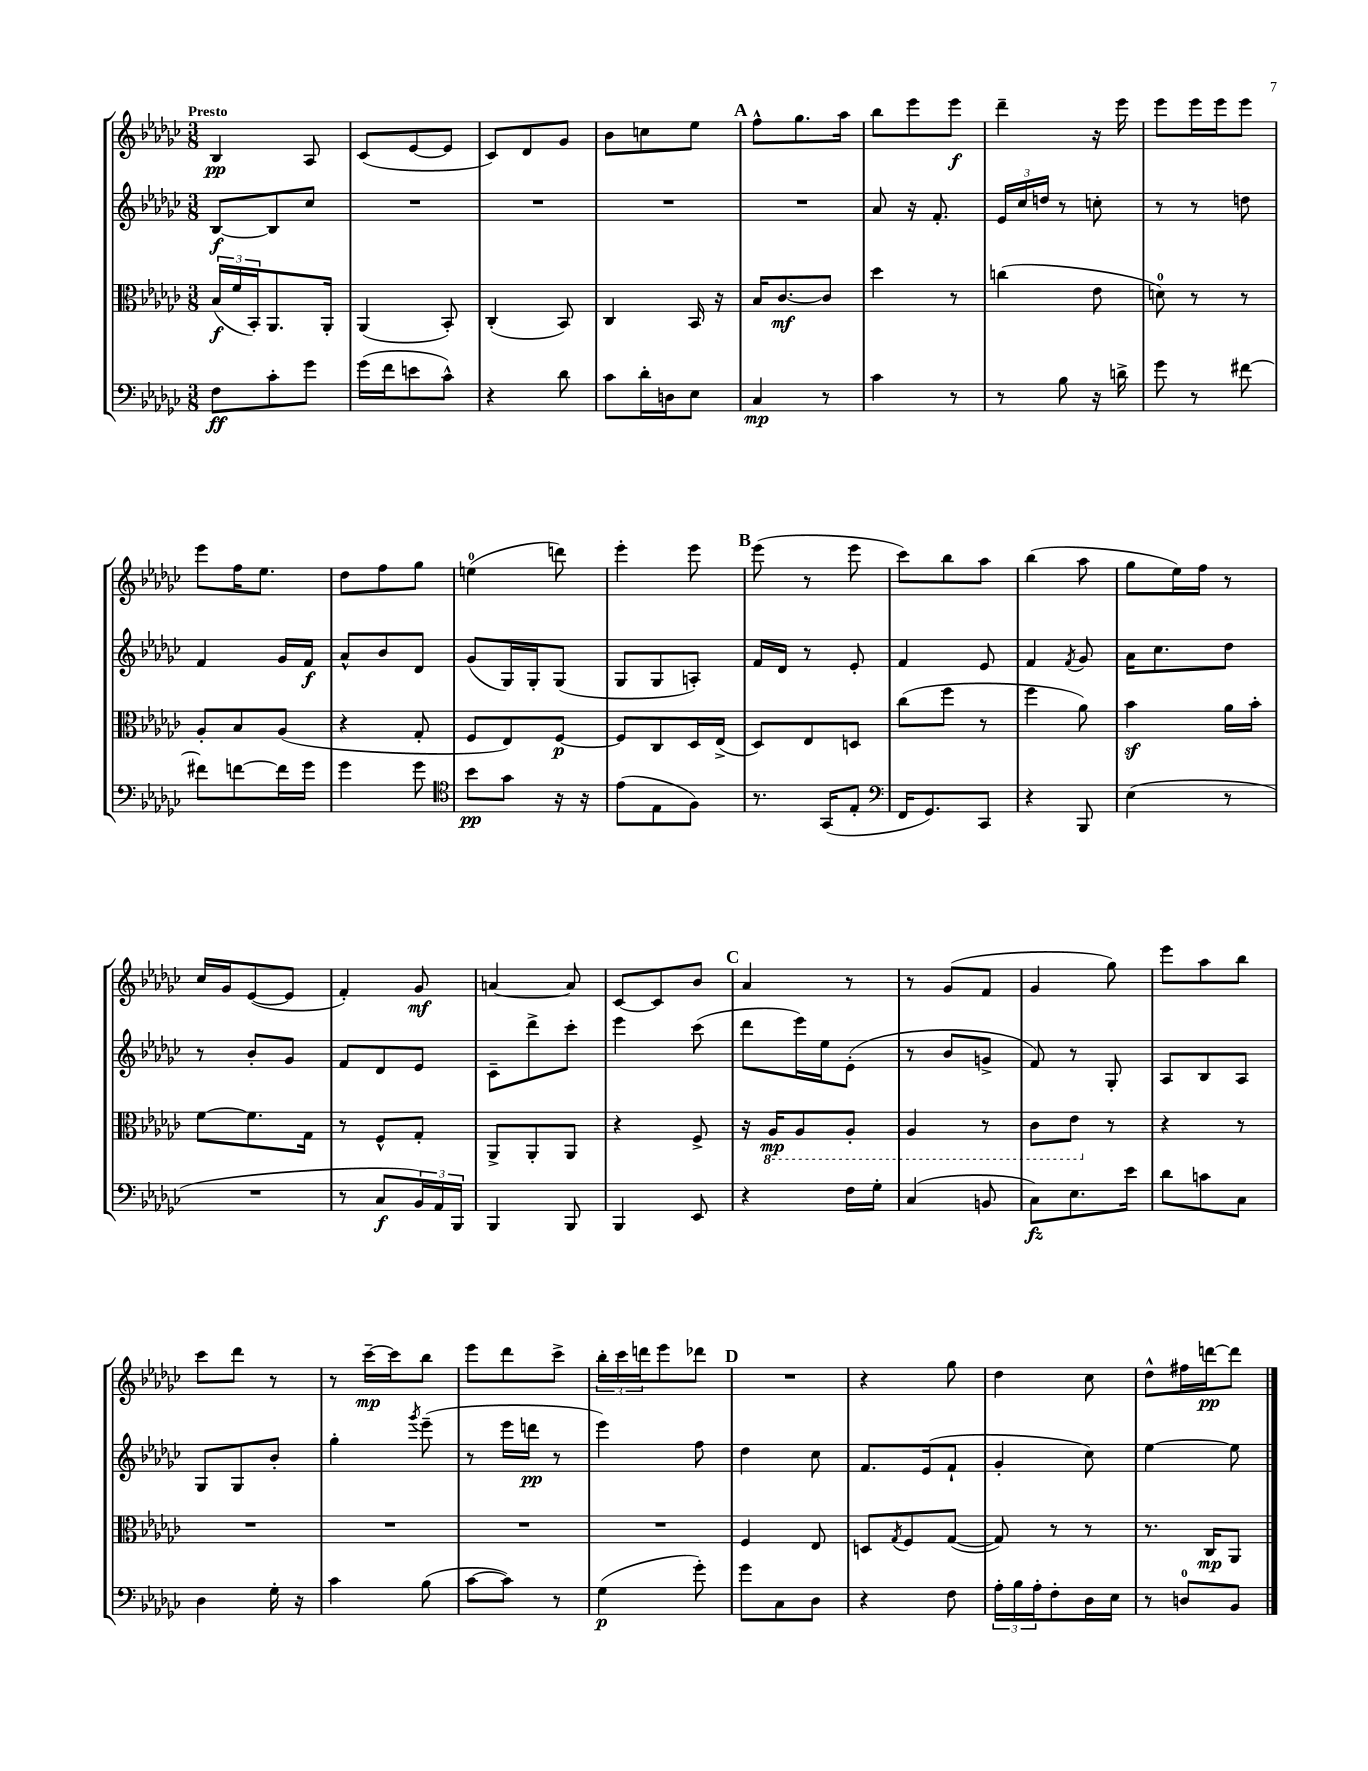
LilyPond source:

<<
\new StaffGroup <<
\new Staff = "s0" {
    \clef treble \key ges \major \numericTimeSignature \time 3/8 \tempo "Presto"
    bes4\pp aes8 |
    ces'8( ees'8~ ees'8 |
    ces'8) des'8 ges'8 |
    bes'8 c''8 ees''8 |
    \mark \markup { \bold "A" } f''8-^ ges''8. aes''16 |
    bes''8 ees'''8 ees'''8\f |
    des'''4-- r16 ees'''16 |
    ees'''8 ees'''16 ees'''16 ees'''8 |
    ees'''8 f''16 ees''8. |
    des''8 f''8 ges''8 |
    e''4-0( d'''8) |
    ees'''4-. ees'''8 |
    \mark \markup { \bold "B" } ees'''8( r8 ees'''8 |
    ces'''8) bes''8 aes''8 |
    bes''4( aes''8 |
    ges''8 ees''16) f''16 r8 |
    ces''16 ges'16 ees'8~( ees'8 |
    f'4-.) ges'8\mf |
    a'4~ a'8 |
    ces'8~ ces'8 bes'8 |
    \mark \markup { \bold "C" } aes'4 r8 |
    r8 ges'8( f'8 |
    ges'4 ges''8) |
    ees'''8 aes''8 bes''8 |
    ces'''8 des'''8 r8 |
    r8 ces'''16~--\mp ces'''16 bes''8 |
    ees'''8 des'''8 ces'''8-> |
    \tuplet 3/2 { bes''16-. ces'''16 d'''16 } ees'''8 des'''8 |
    \mark \markup { \bold "D" } R4. |
    r4 ges''8 |
    des''4 ces''8 |
    des''8-^ fis''16 d'''16~\pp d'''8 \bar "|." |
}
\new Staff = "s1" {
    \clef treble \key ges \major \numericTimeSignature \time 3/8
    bes8~\f bes8 ces''8 |
    R4. |
    R4. |
    R4. |
    \mark \markup { \bold "A" } R4. |
    aes'8 r16 f'8.-. |
    \tuplet 3/2 { ees'16 ces''16 d''16 } r8 c''8-. |
    r8 r8 d''8 |
    f'4 ges'16 f'16\f |
    aes'8-^ bes'8 des'8 |
    ges'8( ges16) ges16-. ges8( |
    ges8 ges8 a8-.) |
    \mark \markup { \bold "B" } f'16 des'16 r8 ees'8-. |
    f'4 ees'8 |
    f'4 \acciaccatura { f'8 } ges'8 |
    aes'16 ces''8. des''8 |
    r8 bes'8-. ges'8 |
    f'8 des'8 ees'8 |
    ces'8-- des'''8-> ces'''8-. |
    ees'''4 ces'''8( |
    \mark \markup { \bold "C" } des'''8 ees'''16) ees''16 ees'8-.( |
    r8 bes'8 g'8-> |
    f'8) r8 ges8-. |
    aes8 bes8 aes8 |
    ges8 ges8 bes'8-. |
    ges''4-. \acciaccatura { ges'''8 } ees'''8--( |
    r8 ees'''16 d'''16\pp r8 |
    ees'''4) f''8 |
    \mark \markup { \bold "D" } des''4 ces''8 |
    f'8. ees'16( f'8-! |
    ges'4-. ces''8) |
    ees''4~ ees''8 \bar "|." |
}
\new Staff = "s2" {
    \clef alto \key ges \major \numericTimeSignature \time 3/8
    \tuplet 3/2 { bes16\f( f'16 bes,16-.) } aes,8. aes,16-. |
    aes,4( bes,8-.) |
    ces4-.( bes,8) |
    ces4 bes,16 r16 |
    \mark \markup { \bold "A" } bes16 ces'8.~\mf ces'8 |
    des''4 r8 |
    c''4( ees'8 |
    d'8-0) r8 r8 |
    aes8-. bes8 aes8( |
    r4 ges8-. |
    f8 ees8) f8~\p |
    f8 ces8 des16 ees16->( |
    \mark \markup { \bold "B" } des8) ees8 d8 |
    ces''8( f''8 r8 |
    f''4 aes'8) |
    bes'4\sf aes'16 bes'16-. |
    f'8~ f'8. ges16 |
    r8 f8-^ ges8-. |
    aes,8-> aes,8-. aes,8 |
    r4 f8-> |
    \mark \markup { \bold "C" } r16 \ottava #-1 aes,16\mp aes,8 aes,8-. |
    aes,4 r8 |
    ces8 ees8 \ottava #0 r8 |
    r4 r8 |
    R4. |
    R4. |
    R4. |
    R4. |
    \mark \markup { \bold "D" } f4 ees8 |
    d8 \acciaccatura { ges8 } f8 ges8~( |
    ges8) r8 r8 |
    r8. ces16\mp aes,8 \bar "|." |
}
\new Staff = "s3" {
    \clef bass \key ges \major \numericTimeSignature \time 3/8
    f8\ff ces'8-. ges'8 |
    ges'16( f'16 e'8 ces'8-^) |
    r4 des'8 |
    ces'8 des'16-. d16 ees8 |
    \mark \markup { \bold "A" } ces4\mp r8 |
    ces'4 r8 |
    r8 bes8 r16 d'16-> |
    ges'8 r8 fis'8~ |
    fis'8 f'8~ f'16 ges'16 |
    ges'4 ges'8 |
    \clef tenor bes'8\pp ges'8 r16 r16 |
    ees'8( ees8 f8) |
    \mark \markup { \bold "B" } r8. ges,16( ees8-. |
    \clef bass f,16 ges,8.) ces,8 |
    r4 bes,,8 |
    ees4( r8 |
    R4. |
    r8 ces8\f \tuplet 3/2 { bes,16) aes,16 bes,,16 } |
    bes,,4 bes,,8 |
    bes,,4 ees,8 |
    \mark \markup { \bold "C" } r4 f16 ges16-. |
    ces4( b,8 |
    ces8\fz) ees8. ees'16 |
    des'8 c'8 ces8 |
    des4 ges16-. r16 |
    ces'4 bes8( |
    ces'8~ ces'8) r8 |
    ges4\p( ges'8-.) |
    \mark \markup { \bold "D" } ges'8 ces8 des8 |
    r4 f8 |
    \tuplet 3/2 { aes16-. bes16 aes16-. } f8-. des16 ees16 |
    r8 d8-0 bes,8 \bar "|." |
}
>>
>>
\layout { \context { \Score \remove "Bar_number_engraver" } }
